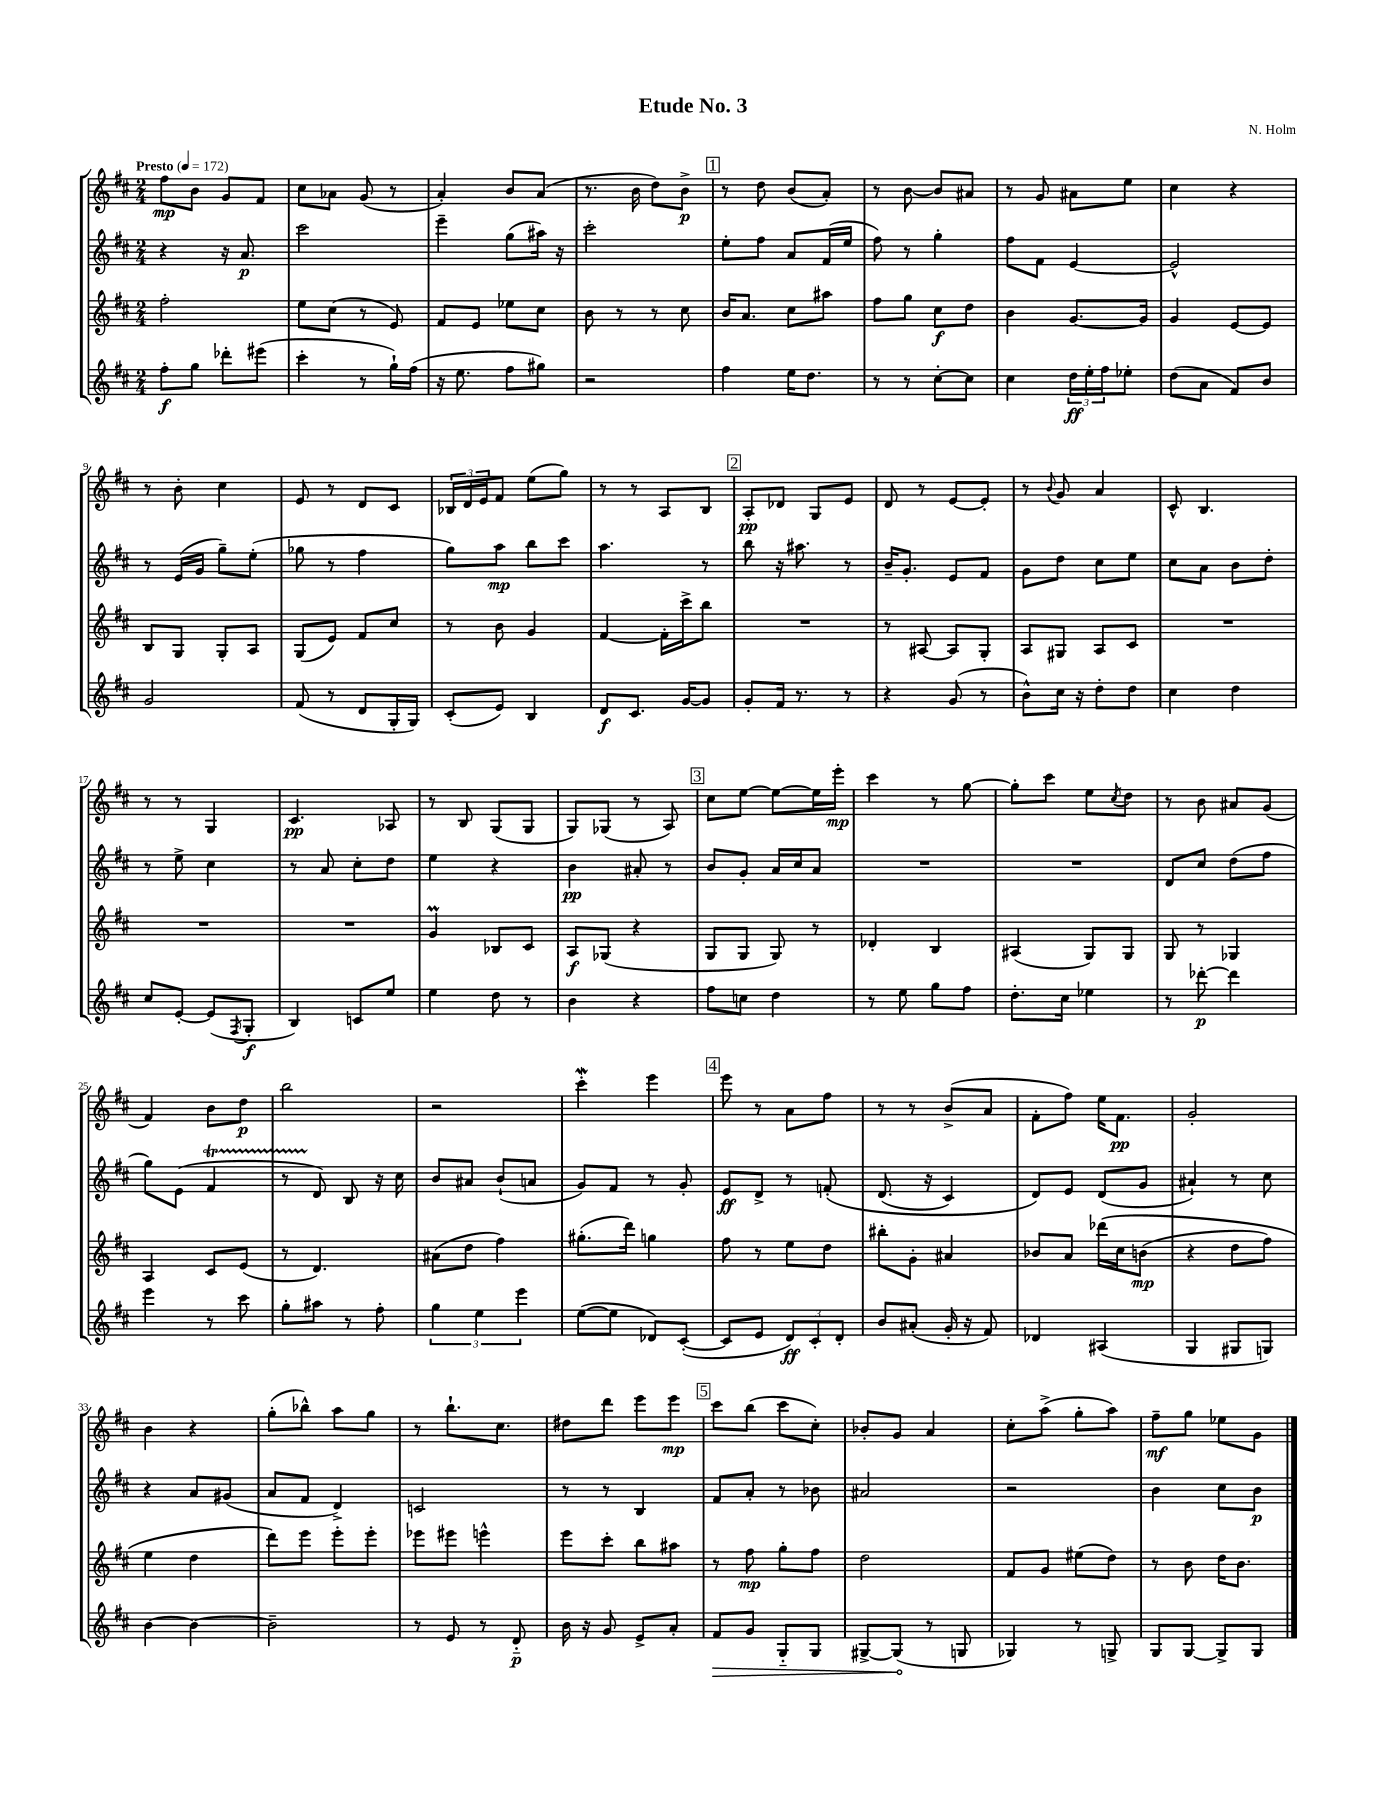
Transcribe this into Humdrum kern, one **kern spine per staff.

**kern	**kern	**kern	**kern
*staff4	*staff3	*staff2	*staff1
*clefG2	*clefG2	*clefG2	*clefG2
*k[f#c#]	*k[f#c#]	*k[f#c#]	*k[f#c#]
*M2/4	*M2/4	*M2/4	*M2/4
*MM172	*MM172	*MM172	*MM172
8ff#'\L	2ff#'\	4r	8ff#\L
8gg\J	.	.	8b\J
8ddd-'\L	.	16r	8g/L
.	.	8.a/	.
(8eee#\J	.	.	8f#/J
=	=	=	=
4ccc#'\	8ee\L	2ccc#\	8cc#\L
.	(8cc#\J	.	8a-\J
8r	8r	.	(8g/
16gg`\LL)	8e/)	.	8r
(16ff#\JJ	.	.	.
=	=	=	=
16r	8f#/L	4eee~\	4a'/)
8.ee\	.	.	.
.	8e/J	.	.
8ff#\L	8ee-\L	(8gg\L	8b/L
8gg#\J)	8cc#\J	16aa#\Jk)	(8a/J
.	.	16r	.
=	=	=	=
2r	8b\	2ccc#'\	8.r
.	8r	.	.
.	.	.	16b\
.	8r	.	8dd\L)
.	8cc#\	.	8b^\J
=	=	=	=
4ff#\	16b/LK	8ee'\L	8r
.	8.a/J	.	.
.	.	8ff#\J	8dd\
16ee\LK	8cc#\L	8a/L	(8b/L
8.dd\J	.	.	.
.	8aa#\J	(16f#/L	8a'/J)
.	.	16ee/JJ	.
=	=	=	=
8r	8ff#\L	8ff#\)	8r
8r	8gg\J	8r	[8b\
[8cc#'\L	8cc#\L	4gg'\	8b/]L
8cc#\]J	8dd\J	.	8a#/J
=	=	=	=
4cc#\	4b\	8ff#\L	8r
.	.	8f#\J	8g/
24dd\LL	[8.g/L	[4e/	8a#\L
24ee'\	.	.	.
24ff#\J	.	.	.
8ee-'\J	.	.	8ee\J
.	16g/]Jk	.	.
=	=	=	=
(8dd\L	4g/	2e^^/]	4cc#\
8a\J	.	.	.
8f#/L)	[8e/L	.	4r
8b/J	8e/]J	.	.
=	=	=	=
2g/	8B/L	8r	8r
.	8G/J	(16e/LL	8b'\
.	.	16g/JJ	.
.	8G'/L	8gg~\L)	4cc#\
.	8A/J	(8ee'\J	.
=	=	=	=
(8f#/	(8G/L	8gg-\	8e/
8r	8e/J)	8r	8r
8d/L	8f#/L	4ff#\	8d/L
16G'/L	8cc#/J	.	8c#/J
16G/JJ)	.	.	.
=	=	=	=
(8c#'/L	8r	8gg\L)	24B-/LL
.	.	.	24d/
.	.	.	24e/J
8e/J)	8b\	8aa\J	8f#/J
4B/	4g/	8bb\L	(8ee\L
.	.	8ccc#\J	8gg\J)
=	=	=	=
8d/L	[4f#/	4.aa\	8r
8.c#/J	.	.	8r
.	16f#'\]LL	.	8A/L
[16g/LK	16ccc#^\J	.	.
8g/]J	8bb\J	8r	8B/J
=	=	=	=
8g'/L	2r	8bb\	8A'/L
16f#/Jk	.	16r	8d-/J
8.r	.	8.aa#\	.
.	.	.	8G/L
8r	.	8r	8e/J
=	=	=	=
4r	8r	16b~/LK	8d/
.	.	8.g'/J	.
.	[8A#/	.	8r
(8g/	8A#/]L	8e/L	[8e/L
8r	8G'/J	8f#/J	8e'/]J
=	=	=	=
8b^^\L)	8A/L	8g\L	8r
.	.	.	8qqb/
16cc#\Jk	8G#/J	8dd\J	8g/
16r	.	.	.
8dd'\L	8A/L	8cc#\L	4a/
8dd\J	8c#/J	8ee\J	.
=	=	=	=
4cc#\	2r	8cc#\L	8c#^^/
.	.	8a\J	4.B/
4dd\	.	8b\L	.
.	.	8dd'\J	.
=	=	=	=
8cc#/L	2r	8r	8r
[8e'/J	.	8ee^\	8r
(8e/]L	.	4cc#\	4G/
8qF#/	.	.	.
8G'/J	.	.	.
=	=	=	=
4B/)	2r	8r	4.c#/
.	.	8a/	.
8c/L	.	8cc#'\L	.
8ee/J	.	8dd\J	8A-/
=	=	=	=
4ee\	4g/	4ee\	8r
.	.	.	8B/
8dd\	8B-/L	4r	(8G/L
8r	8c#/J	.	8G/J
=	=	=	=
4b\	8A/L	4b\	8G/L)
.	(8G-/J	.	(8G-/J
4r	4r	8a#'/	8r
.	.	8r	8A/)
=	=	=	=
8ff#\L	8G/L	8b/L	8cc#\L
8cc\J	8G/J	8g'/J	[8ee\J
4dd\	8G/)	16a/LL	8ee\_L
.	.	16cc#/J	.
.	8r	8a/J	16ee\]L
.	.	.	16eee'\JJ
=	=	=	=
8r	4d-'/	2r	4ccc#\
8ee\	.	.	.
8gg\L	4B/	.	8r
8ff#\J	.	.	[8gg\
=	=	=	=
8.dd'\L	(4A#/	2r	8gg'\]L
.	.	.	8ccc#\J
16cc#\Jk	.	.	.
4ee-\	8G/L)	.	8ee\L
.	.	.	8qcc#/
.	8G/J	.	8dd\J
=	=	=	=
8r	8G/	8d/L	8r
[8ddd-'\	8r	8cc#/J	8b\
4ddd-\]	4G-/	(8dd\L	8a#/L
.	.	8ff#\J	(8g/J
=	=	=	=
4eee\	4A/	8gg\L)	4f#/)
.	.	(8e\J	.
8r	8c#/L	4f#/	8b\L
8ccc#\	(8e/J	.	8dd\J
=	=	=	=
8gg'\L	8r	8r	2bb\
8aa#\J	4.d/)	8d/)	.
8r	.	8B/	.
8ff#'\	.	16r	.
.	.	16cc#\	.
=	=	=	=
6gg\	(8a#\L	8b/L	2r
.	8dd\J	8a#/J	.
6ee\	.	.	.
.	4ff#\)	(8b`/L	.
6eee\	.	.	.
.	.	8a/J	.
=	=	=	=
([8ee\L	(8.gg#'\L	8g/L)	4ccc#'\
8ee\]J	.	8f#/J	.
.	16ddd\Jk)	.	.
8d-/L)	4gg\	8r	4eee\
([8c#'/J	.	8g'/	.
=	=	=	=
8c#/]L	8ff#\	8e/L	8eee\
8e/J	8r	8d^/J	8r
12d/L)	8ee\L	8r	8a\L
12c#'/	.	.	.
.	8dd\J	&(8f'/	8ff#\J
12d'/J	.	.	.
=	=	=	=
8b/L	8bb#'\L	(8.d/	8r
(8a#'/J	8g'\J	.	8r
.	.	16r	.
16g'/	4a#/	4c#/)	(8b^/L
16r	.	.	.
8f#/)	.	.	8a/J
=	=	=	=
4d-/	8b-/L	8d/L&)	8f#'\L
.	8a/J	8e/J	8ff#\J)
(4A#/	&(16ddd-\LL	(8d/L	16ee\LK
.	16cc#\J	.	8.f#\J
.	(8b\J	8g/J	.
=	=	=	=
4G/	4r	4a#`/)	2g'/
8G#/L	8dd\L	8r	.
8G/J)	8ff#\J)	8cc#\	.
=	=	=	=
[4b\	4ee\	4r	4b\
4b\_	4dd\	8a/L	4r
.	.	(8g#/J	.
=	=	=	=
2b~\]	8ddd\L&)	8a/L	(8gg'\L
.	8eee\J	8f#/J	8bb-^^\J)
.	8eee'\L	4d^/)	8aa\L
.	8eee'\J	.	8gg\J
=	=	=	=
8r	8eee-\L	2c/	8r
8e/	8eee#\J	.	8.bb`\L
8r	4eee^^\	.	.
.	.	.	8.cc#\J
8d'~/	.	.	.
=	=	=	=
16b\	8eee\L	8r	8dd#\L
16r	.	.	.
8g/	8ccc#'\J	8r	8ddd\J
8e^/L	8bb\L	4B/	8eee\L
8a'/J	8aa#\J	.	8eee\J
=	=	=	=
8f#/L	8r	8f#/L	8ccc#\L
8g/J	8ff#\	8a'/J	(8bb\J
8G'~/L	8gg'\L	8r	8ccc#\L
8G/J	8ff#\J	8b-\	8cc#'\J)
=	=	=	=
[8G#^/L	2dd\	2a#/	8b-'/L
(8G#/]J	.	.	8g/J
8r	.	.	4a/
8G/	.	.	.
=	=	=	=
4G-/)	8f#/L	2r	8cc#'\L
.	8g/J	.	(8aa^\J
8r	(8ee#\L	.	8gg'\L
8G^/	8dd\J)	.	8aa\J)
=	=	=	=
8G/L	8r	4b\	8ff#~\L
[8G/J	8b\	.	8gg\J
8G^/]L	16dd\LK	8cc#\L	8ee-\L
.	8.b\J	.	.
8G/J	.	8b\J	8g\J
==	==	==	==
*-	*-	*-	*-
